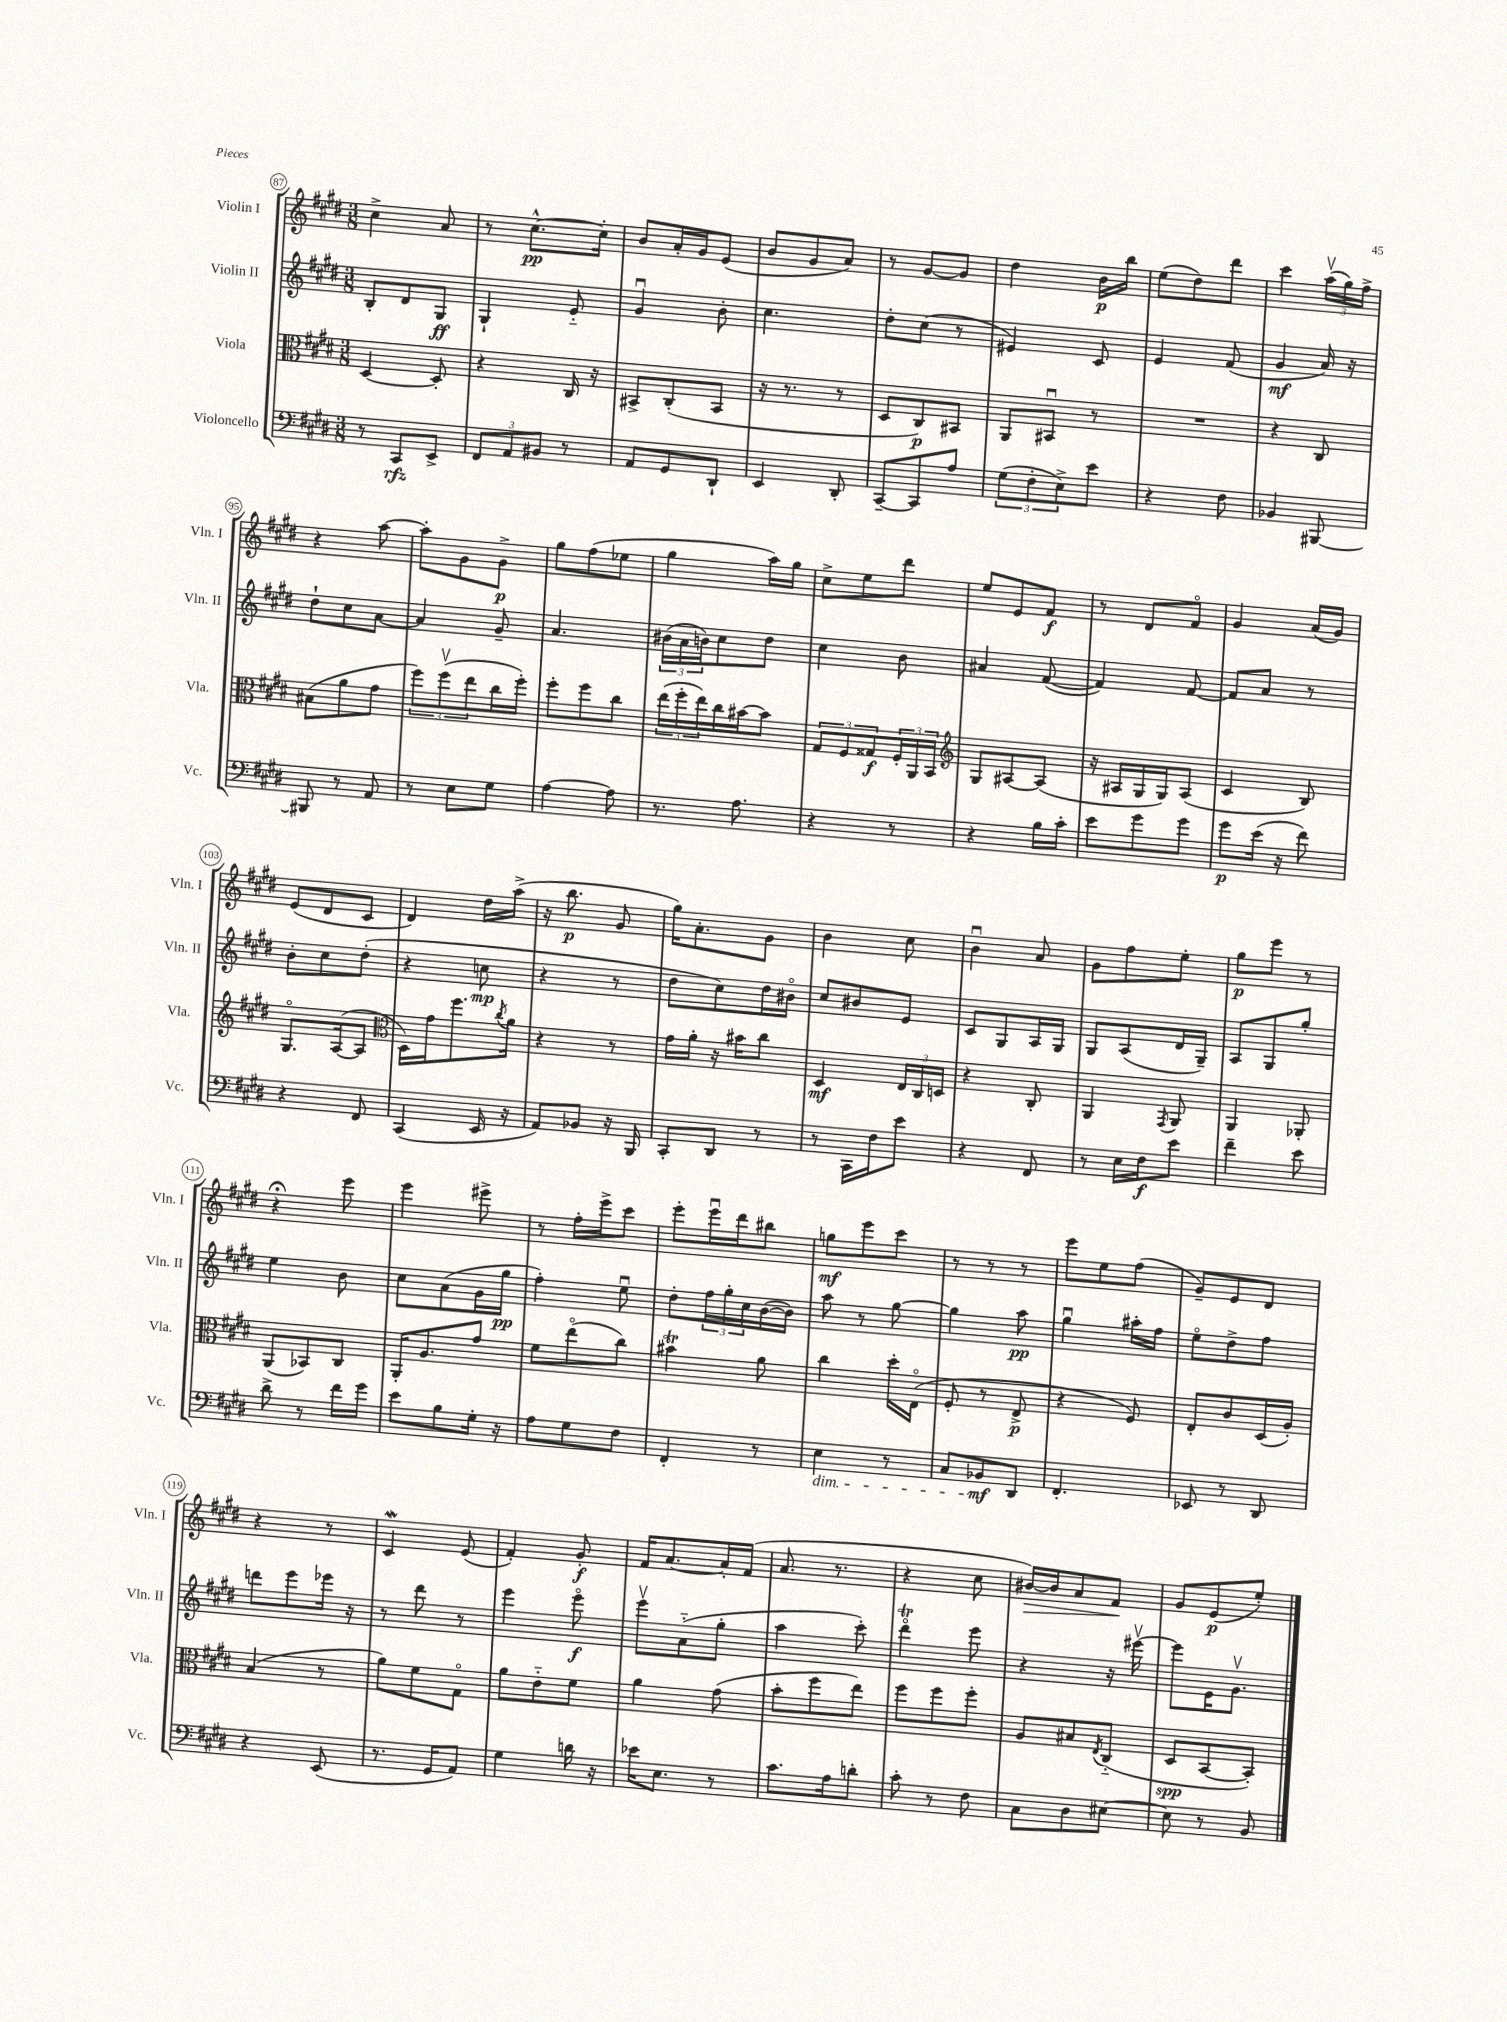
<<
\new StaffGroup <<
\new Staff = "s0" \with { instrumentName = "Violin I" shortInstrumentName = "Vln. I" } {
    \clef treble \key e \major \numericTimeSignature \time 3/8
    cis''4-> a'8 |
    r8 cis''8.~-^\pp cis''16-. |
    b'8 a'16-. gis'16 e'8( |
    b'8 gis'8 a'8) |
    r8 gis'8~ gis'8 |
    dis''4 b'16\p b''16 |
    e''8( dis''8) dis'''8 |
    cis'''4 \tuplet 3/2 { a''16\upbow( gis''16) fis''16-> } |
    r4 a''8~ |
    a''8-. gis'8 gis'8->\p |
    gis''8 fis''8( ees''8 |
    gis''4 a''16) gis''16 |
    cis''8-> e''8 dis'''8 |
    e''8 e'8 fis'8\f |
    r8 dis'8 fis'8\flageolet |
    gis'4 a'16( gis'16) |
    e'8( dis'8 cis'8 |
    dis'4) dis''16 a''16->( |
    r16 b''8.\p gis'8 |
    gis''16) a'8.-. gis'8 |
    b'4 cis''8 |
    b'4\downbow a'8 |
    gis'8 fis''8 e''8-. |
    gis''8\p e'''8 r8 |
    r4\fermata e'''8 |
    e'''4 eis'''8-> |
    r8 fis''16-. e'''16-> cis'''8 |
    e'''8-. e'''16\downbow dis'''16 bis''8 |
    g''8\mf e'''8 cis'''8 |
    r8 r8 r8 |
    e'''8 e''8 fis''8( |
    gis'8--) e'8 dis'8 |
    r4 r8 |
    cis'4\mordent e'8( |
    fis'4-.) gis'8-.\f |
    fis'16 a'8.~ a'16-. fis'16( |
    a'8. r8. |
    r4 cis''8 |
    bis'16~\>) bis'16 a'8 fis'8\! |
    gis'8 e'8\p( e''8-.) \bar "|." |
}
\new Staff = "s1" \with { instrumentName = "Violin II" shortInstrumentName = "Vln. II" } {
    \clef treble \key e \major \numericTimeSignature \time 3/8
    b8-. dis'8 gis8\ff |
    gis4-! e'8-_ |
    gis'4\downbow b'8-. |
    cis''4. |
    dis''8-. cis''8( r8 |
    eis'4) cis'8 |
    e'4 fis'8( |
    gis'4\mf a'16) r16 |
    dis''8-! cis''8 a'8~ |
    a'4 gis'8-- |
    a'4. |
    \tuplet 3/2 { bis'16( a'16 b'16) } cis''8 dis''8 |
    cis''4 b'8 |
    ais'4 fis'8~( |
    fis'4) fis'8~ |
    fis'8 a'8 r8 |
    b'8-. cis''8 dis''8-.( |
    r4 c''8\mp |
    r4 r8 |
    dis''8 cis''8) dis''16 bis'16\flageolet |
    cis''8 bis'8 e'8 |
    cis'8 gis8 a16 gis16 |
    gis8 a8( dis'16 gis16--) |
    a8 gis8 gis''8-. |
    e''4 b'8 |
    cis''8 a'8( gis'16 gis''16\pp |
    fis''4-.) e''8\downbow |
    dis''8-. \tuplet 3/2 { fis''16 gis''16-. cis''16 } b'16~( b'16) |
    a''8 r8 gis''8~ |
    gis''4 a''8\pp |
    gis''4\downbow ais''16-. fis''16 |
    e''8\flageolet dis''8-> fis''8 |
    d'''8 e'''8 ees'''16 r16 |
    r8 dis'''8 r8 |
    e'''4 e'''8\flageolet\f |
    e'''8\upbow a'8-_( gis''8-. |
    a''4 cis'''8-.) |
    dis'''4\flageolet\trill e'''8 |
    r4 r16 eis'''16~\upbow |
    eis'''8 e'16 gis'8.\upbow \bar "|." |
}
\new Staff = "s2" \with { instrumentName = "Viola" shortInstrumentName = "Vla." } {
    \clef alto \key e \major \numericTimeSignature \time 3/8
    dis4~ dis8-. |
    r4 cis16 r16 |
    bis,8-> cis8-.( bis,8 |
    r16 r8. r8 |
    dis8 cis8\p) bis,8 |
    a,8 bis,8\downbow r8 |
    R4. |
    r4 cis8 |
    bis8( a'8 gis'8 |
    \tuplet 3/2 { fis''8) fis''8\upbow( e''8 } cis''16 fis''16-.) |
    fis''8-. fis''8 cis''8 |
    \tuplet 3/2 { e''16( fis''16-. e''16) } cis''16 bis'16~ bis'8 |
    \tuplet 3/2 { gis8 fis8 gisis8\f } \tuplet 3/2 { fis16-. a,16 b,16 } |
    \clef treble gis8 ais8~ ais8( |
    r16 ais16 gis16 gis16) ais8( |
    cis'4 b8) |
    gis8.\flageolet a16~( a8 |
    \clef alto dis16) gis'16 fis''8. \acciaccatura { cis''8 } a'16 |
    r4 r8 |
    gis'16 a'16-. r16 bis'16 cis''8 |
    dis4\mf \tuplet 3/2 { e16 cis16 d16 } |
    r4 cis8-. |
    a,4 \acciaccatura { gis,8 } a,8 |
    a,4 aes,8-. |
    a,8( bes,8) cis8 |
    a,16-. a8. gis'8 |
    fis'8 e''8\flageolet( cis''8) |
    bis'4\trill a'8 |
    cis''4 dis''16-. e16\flageolet( |
    fis8-. r8 e8->\p |
    r4 fis8) |
    e8-. cis'8 dis16( a16-.) |
    b4( r8 |
    a'8) fis'8 gis8\flageolet |
    a'8 e'8-_ fis'8 |
    a'4 gis'8( |
    b'8-. fis''8 e''8) |
    fis''8 fis''8 fis''8-. |
    a8 bis8 \acciaccatura { e8 } cis8-_( |
    dis8\spp b,8~ b,8-.) \bar "|." |
}
\new Staff = "s3" \with { instrumentName = "Violoncello" shortInstrumentName = "Vc." } {
    \clef bass \key e \major \numericTimeSignature \time 3/8
    r8 cis,8\rfz e,8-> |
    \tuplet 3/2 { fis,8 a,8 bis,8 } r8 |
    a,8 gis,8 dis,8-! |
    e,4 dis,8-. |
    cis,8~-- cis,8 a8 |
    \tuplet 3/2 { gis8( fis8-. e8->) } e'8 |
    r4 fis8 |
    bes,4 bis,,8~ |
    bis,,8 r8 a,8 |
    r8 e8 gis8 |
    a4~ a8 |
    r8. a8. |
    r4 r8 |
    r4 b16 cis'16-. |
    e'8 gis'8 gis'8 |
    gis'8\p e'16( r16 fis'8) |
    r4 fis,8 |
    cis,4( e,16 r16 |
    a,8) bes,8 r16 b,,16 |
    cis,8-. dis,8 r8 |
    r8 cis,16 fis16 e'8 |
    r4 fis,8 |
    r8 e16 fis16\f e'8 |
    fis'4-- e'8 |
    dis'8-> r8 fis'16 gis'16 |
    e'8 b8 gis16-. r16 |
    a8 gis8 fis8 |
    fis,4-. r8 |
    e4\dim r8 |
    cis8 bes,8\mf\! dis,8 |
    fis,4.-. |
    ees,8 r8 dis,8 |
    r4 e,8( |
    r8. gis,16 a,8) |
    gis4 d'16 r16 |
    ees'16 e8. r8 |
    cis'8. a16 d'8-. |
    cis'8-. r8 fis8 |
    cis8 dis8 eis8~ |
    eis8 r8 b,8 \bar "|." |
}
>>
>>
\layout { \context { \Score currentBarNumber = #87 \override BarNumber.stencil = #(make-stencil-circler 0.1 0.3 ly:text-interface::print) } }
